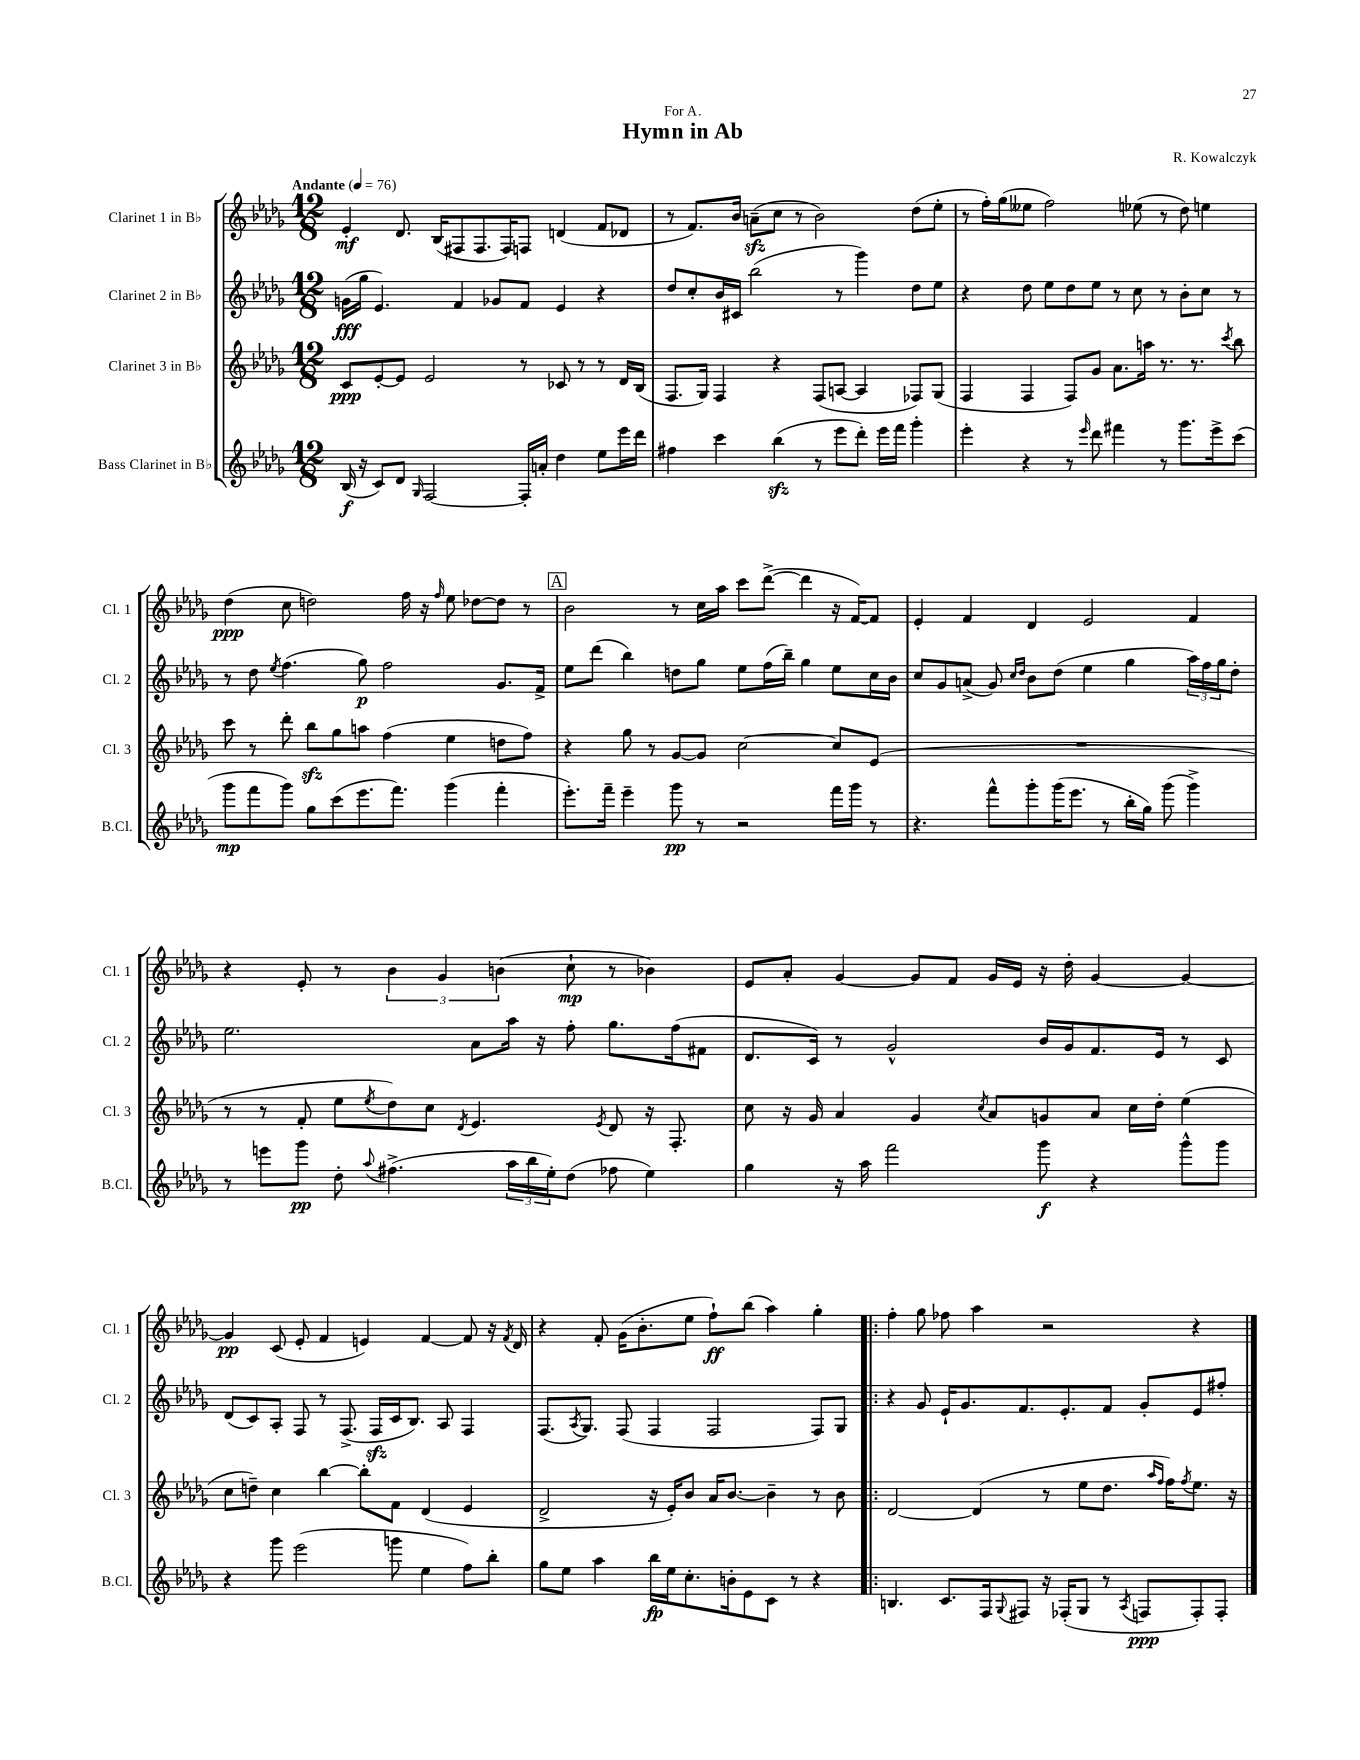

**kern	**dynam	**kern	**dynam	**kern	**dynam	**kern	**dynam
*part4	*part4	*part3	*part3	*part2	*part2	*part1	*part1
*staff4	*staff4	*staff3	*staff3	*staff2	*staff2	*staff1	*staff1
*I"Bass Clarinet in B♭	*	*I"Clarinet 3 in B♭	*	*I"Clarinet 2 in B♭	*	*I"Clarinet 1 in B♭	*
*I'B.Cl.	*	*I'Cl. 3	*	*I'Cl. 2	*	*I'Cl. 1	*
*clefG2	*	*clefG2	*	*clefG2	*	*clefG2	*
*k[b-e-a-d-g-]	*	*k[b-e-a-d-g-]	*	*k[b-e-a-d-g-]	*	*k[b-e-a-d-g-]	*
*M12/8	*	*M12/8	*	*M12/8	*	*M12/8	*
*MM76	*	*MM76	*	*MM76	*	*MM76	*
=1	=1	=1	=1	=1	=1	=1	=1
!	!	!	!	!	!	!LO:TX:a:B:t=Andante	!
(16B-/	f	8c/L	ppp	(16gn\LL	fff	4e-'/	mf
16r	.	.	.	16gg-\JJ	.	.	.
8c/L)	.	[8e-'/	.	4.e-/)	.	.	.
8d-/J	.	8e-/J]	.	.	.	8.d-/	.
16qqG-/	.	.	.	.	.	.	.
[2F/	.	2e-/	.	.	.	.	.
.	.	.	.	.	.	(16B-/KL	.
.	.	.	.	4f/	.	8F#X/	.
.	.	.	.	.	.	8.F#/	.
.	.	.	.	8g-X/L	.	.	.
.	.	.	.	.	.	16F#/K)	.
16F'/LL]	.	8r	.	8f/J	.	8Fn/J	.
16an'/JJ	.	.	.	.	.	.	.
4dd-\	.	8c-X/	.	4e-/	.	(4dn/	.
.	.	8r	.	.	.	.	.
8ee-\L	.	8r	.	4r	.	8f/L	.
16eee-\L	.	16d-/LL	.	.	.	8d-X/J	.
16ddd-\JJ	.	(16B-/JJ	.	.	.	.	.
=2	=2	=2	=2	=2	=2	=2	=2
4ff#X\	.	8.F/L	.	8dd-/L	.	8r	.
.	.	.	.	8cc'/	.	8.f/L)	.
.	.	16G-/Jk)	.	.	.	.	.
4ccc\	.	4F/	.	16b-/L	.	.	.
.	.	.	.	16c#X/JJ	.	16b-/Jk	.
.	.	.	.	(2bb-\	.	(8anzz~\L	.
(4bb-zz\	.	4r	.	.	.	8cc\J	.
.	.	.	.	.	.	8r	.
8r	.	(8F/L	.	.	.	2b-\)	.
8eee-\L	.	[8An/J	.	8r	.	.	.
8ddd-'\J)	.	4A/]	.	4ggg-\)	.	.	.
16eee-\LL	.	.	.	.	.	.	.
16fff\JJ	.	.	.	.	.	.	.
4ggg-'\	.	8F-X/L)	.	8dd-\L	.	(8dd-\L	.
.	.	(8G-/J	.	8ee-\J	.	8ee-'\J	.
=3	=3	=3	=3	=3	=3	=3	=3
4eee-'\	.	4F/	.	4r	.	8r	.
.	.	.	.	.	.	16ff'\LL)	.
.	.	.	.	.	.	(16gg-\J	.
4r	.	4F/	.	8dd-\	.	8ee--X\J	.
.	.	.	.	8ee-\L	.	2ff\)	.
8r	.	8F/L)	.	8dd-\	.	.	.
16qqeee-/	.	.	.	.	.	.	.
8ddd-\	.	8g-/J	.	8ee-\J	.	.	.
4fff#X\	.	8.a-\L	.	8r	.	.	.
.	.	.	.	8cc\	.	(8ee-X\	.
.	.	16aan\Jk	.	.	.	.	.
8r	.	8.r	.	8r	.	8r	.
8.ggg-\L	.	.	.	8b-'\L	.	8dd-\)	.
.	.	8.r	.	.	.	.	.
.	.	.	.	8cc\J	.	4een\	.
16eee-^\k	.	.	.	.	.	.	.
.	.	8qccc/	.	.	.	.	.
(8ccc\J	.	8bb-\	.	8r	.	.	.
!!LO:LB:g=z
=4	=4	=4	=4	=4	=4	=4	=4
8ggg-\L	mp	8ccc\	.	8r	.	(4dd-\	ppp
8fff\	.	8r	.	8dd-\	.	.	.
.	.	.	.	8qee-/	.	.	.
8ggg-\J)	.	8ddd-'\	.	(4.ff\	.	8cc\	.
8gg-\L	.	8bb-zz\L	.	.	.	2ddn\)	.
(8ccc\	.	8gg-\	.	.	.	.	.
8.eee-\	.	8aan\J	.	8gg-\)	p	.	.
.	.	(4ff\	.	2ff\	.	.	.
8.fff\J)	.	.	.	.	.	.	.
.	.	.	.	.	.	16ff\	.
.	.	.	.	.	.	16r	.
.	.	.	.	.	.	16qqff/	.
(4ggg-\	.	4ee-\	.	.	.	8ee-\	.
.	.	.	.	.	.	[8dd-X\L	.
4fff'\	.	8ddn\L	.	8.g-/L	.	8dd-\J]	.
.	.	8ff\J)	.	.	.	8r	.
.	.	.	.	16f^/Jk	.	.	.
!!LO:REH:place=s1:t=A
=5	=5	=5	=5	=5	=5	=5	=5
8.eee-'\L)	.	4r	.	8ee-\L	.	2b-\	.
.	.	.	.	(8ddd-\J	.	.	.
16fff~\Jk	.	.	.	.	.	.	.
4eee-~\	.	8gg-\	.	4bb-\)	.	.	.
.	.	8r	.	.	.	.	.
8ggg-\	pp	[8g-/L	.	8ddn\L	.	8r	.
8r	.	8g-/J]	.	8gg-\J	.	16cc\LL	.
.	.	.	.	.	.	16aa-\JJ	.
2r	.	[2cc\	.	8ee-\L	.	8ccc\L	.
.	.	.	.	(16ff\L	.	([8ddd-^\J	.
.	.	.	.	16bb-~\JJ)	.	.	.
.	.	.	.	4gg-\	.	4ddd-\]	.
16fff\LL	.	8cc/L]	.	8ee-\L	.	16r	.
16ggg-\JJ	.	.	.	.	.	[16f/KL)	.
8r	.	(8e-/J	.	16cc\L	.	8f/J]	.
.	.	.	.	16b-\JJ	.	.	.
=6	=6	=6	=6	=6	=6	=6	=6
4.r	.	1.r	.	8cc/L	.	4e-'/	.
.	.	.	.	8g-/	.	.	.
.	.	.	.	(8an^/J	.	4f/	.
8fff^^\L	.	.	.	8g-/)	.	.	.
.	.	.	.	16qqcc/LL	.	.	.
.	.	.	.	16qqdd-/JJ	.	.	.
8ggg-'\	.	.	.	8b-\L	.	4d-/	.
(16ggg-\K	.	.	.	(8dd-\J	.	.	.
8.eee-\J	.	.	.	.	.	.	.
.	.	.	.	4ee-\	.	2e-/	.
8r	.	.	.	.	.	.	.
16bb-'\LL	.	.	.	4gg-\	.	.	.
16gg-\JJ)	.	.	.	.	.	.	.
(8ggg-\	.	.	.	.	.	.	.
4ggg-^\)	.	.	.	24aa-\LL)	.	4f/	.
.	.	.	.	24ff\	.	.	.
.	.	.	.	24gg-\J	.	.	.
.	.	.	.	8dd-'\J	.	.	.
!!LO:LB:g=z
=7	=7	=7	=7	=7	=7	=7	=7
8r	.	8r	.	2.ee-\	.	4r	.
8eeen\L	.	8r	.	.	.	.	.
8ggg-\J	pp	8f'/	.	.	.	8e-'/	.
8dd-'\	.	8ee-\L	.	.	.	8r	.
8qqaa-/	.	8qee-/	.	.	.	.	.
(4.ff#X^\	.	8dd-\)	.	.	.	6b-\	.
.	.	8cc\J	.	.	.	.	.
.	.	.	.	.	.	6g-/	.
.	.	8qd-/	.	.	.	.	.
.	.	4.e-/	.	8a-\L	.	.	.
.	.	.	.	.	.	(6bn\	.
24aa-\LL	.	.	.	16aa-\Jk	.	.	.
24bb-\	.	.	.	.	.	.	.
.	.	.	.	16r	.	.	.
24ee-'\J)	.	.	.	.	.	.	.
(8dd-\J	.	.	.	8ff'\	.	8cc`\	mp
.	.	8qe-/	.	.	.	.	.
8ff-X\	.	8d-/	.	8.gg-\L	.	8r	.
4ee-\)	.	16r	.	.	.	4b-X\)	.
.	.	8.F'/	.	(16ff\k	.	.	.
.	.	.	.	8f#X\J	.	.	.
=8	=8	=8	=8	=8	=8	=8	=8
4gg-\	.	8cc\	.	8.d-/L	.	8e-/L	.
.	.	16r	.	.	.	8a-'/J	.
.	.	16g-/	.	16c/Jk)	.	.	.
16r	.	4a-/	.	8r	.	[4g-/	.
16aa-\	.	.	.	.	.	.	.
2fff\	.	.	.	2g-^^/	.	.	.
.	.	4g-/	.	.	.	8g-/L]	.
.	.	.	.	.	.	8f/J	.
.	.	8qcc/	.	.	.	.	.
.	.	8a-/L	.	.	.	16g-/LL	.
.	.	.	.	.	.	16e-/JJ	.
8ggg-\	f	8gn/	.	16b-/LL	.	16r	.
.	.	.	.	16g-/J	.	16dd-'\	.
4r	.	8a-/J	.	8.f/	.	[4g-/	.
.	.	16cc\LL	.	.	.	.	.
.	.	16dd-'\JJ	.	16e-/Jk	.	.	.
8ggg-^^\L	.	(4ee-\	.	8r	.	4g-/_	.
8ggg-\J	.	.	.	8c/	.	.	.
!!LO:LB:g=z
=9	=9	=9	=9	=9	=9	=9	=9
4r	.	8cc\L	.	(8d-/L	.	4g-/]	pp
.	.	8ddn~\J)	.	8c/)	.	.	.
8ggg-\	.	4cc\	.	8A-'/J	.	(8c/	.
(2eee-\	.	.	.	8F/	.	8e-'/	.
.	.	[4bb-\	.	8r	.	4f/	.
.	.	.	.	(8.F^/	.	.	.
.	.	8bb-'\L]	.	.	.	4en/)	.
.	.	.	.	16Fzz/LL	.	.	.
8gggn\	.	8f\J	.	16c/J	.	.	.
.	.	.	.	8.B-/J)	.	.	.
4ee-\	.	(4d-/	.	.	.	[4f/	.
.	.	.	.	8A-/	.	.	.
8ff\L)	.	4e-/	.	4F/	.	8f/]	.
8bb-'\J	.	.	.	.	.	16r	.
.	.	.	.	.	.	8qf/	.
.	.	.	.	.	.	16d-/	.
=10	=10	=10	=10	=10	=10	=10	=10
8gg-\L	.	2d-^/	.	(8.F/L	.	4r	.
8ee-\J	.	.	.	.	.	.	.
.	.	.	.	8qA-/	.	.	.
.	.	.	.	8.G-/J)	.	.	.
4aa-\	.	.	.	.	.	8f'/	.
.	.	.	.	(8F/	.	(16g-\KL	.
.	.	.	.	.	.	8.b-'\	.
16bb-\LL	fp	16r	.	4F/	.	.	.
16ee-\J	.	16e-'/KL)	.	.	.	.	.
8.cc'\	.	8b-/J	.	.	.	8ee-\J	.
.	.	16a-/KL	.	2F/	.	8ff`\L)	ff
16bn'\k	.	[8.b-/J	.	.	.	.	.
8e-\	.	.	.	.	.	(8bb-\J	.
8c\J	.	4b-~\]	.	.	.	4aa-\)	.
8r	.	.	.	.	.	.	.
4r	.	8r	.	8F/L)	.	4gg-'\	.
.	.	8b-\	.	8G-/J	.	.	.
=11!|:	=11!|:	=11!|:	=11!|:	=11!|:	=11!|:	=11!|:	=11!|:
4.Bn/	.	[2d-/	.	4r	.	4ff'\	.
.	.	.	.	8g-/	.	8gg-\	.
8.c/L	.	.	.	16e-`/KL	.	8ff-X\	.
.	.	.	.	8.g-/	.	.	.
.	.	(4d-/]	.	.	.	4aa-\	.
16F/k	.	.	.	.	.	.	.
8qqG-/	.	.	.	.	.	.	.
8F#X/J	.	.	.	8.f/	.	.	.
16r	.	8r	.	.	.	2r	.
(16F-X'/KL	.	.	.	8.e-'/	.	.	.
8G-/J	.	8ee-\L	.	.	.	.	.
8r	.	8.dd-\J	.	8f/J	.	.	.
8qA-/	.	.	.	.	.	.	.
8Fn/L	ppp	.	.	8g-'/L	.	.	.
.	.	16qqaa-/LL	.	.	.	.	.
.	.	16qqff/JJ	.	.	.	.	.
.	.	16ff\KL)	.	.	.	.	.
.	.	8qff/	.	.	.	.	.
8F'/)	.	8.ee-\J	.	8e-/	.	4r	.
8F'/J	.	.	.	8ff#X'/J	.	.	.
.	.	16r	.	.	.	.	.
==	==	==	==	==	==	==	==
*-	*-	*-	*-	*-	*-	*-	*-
